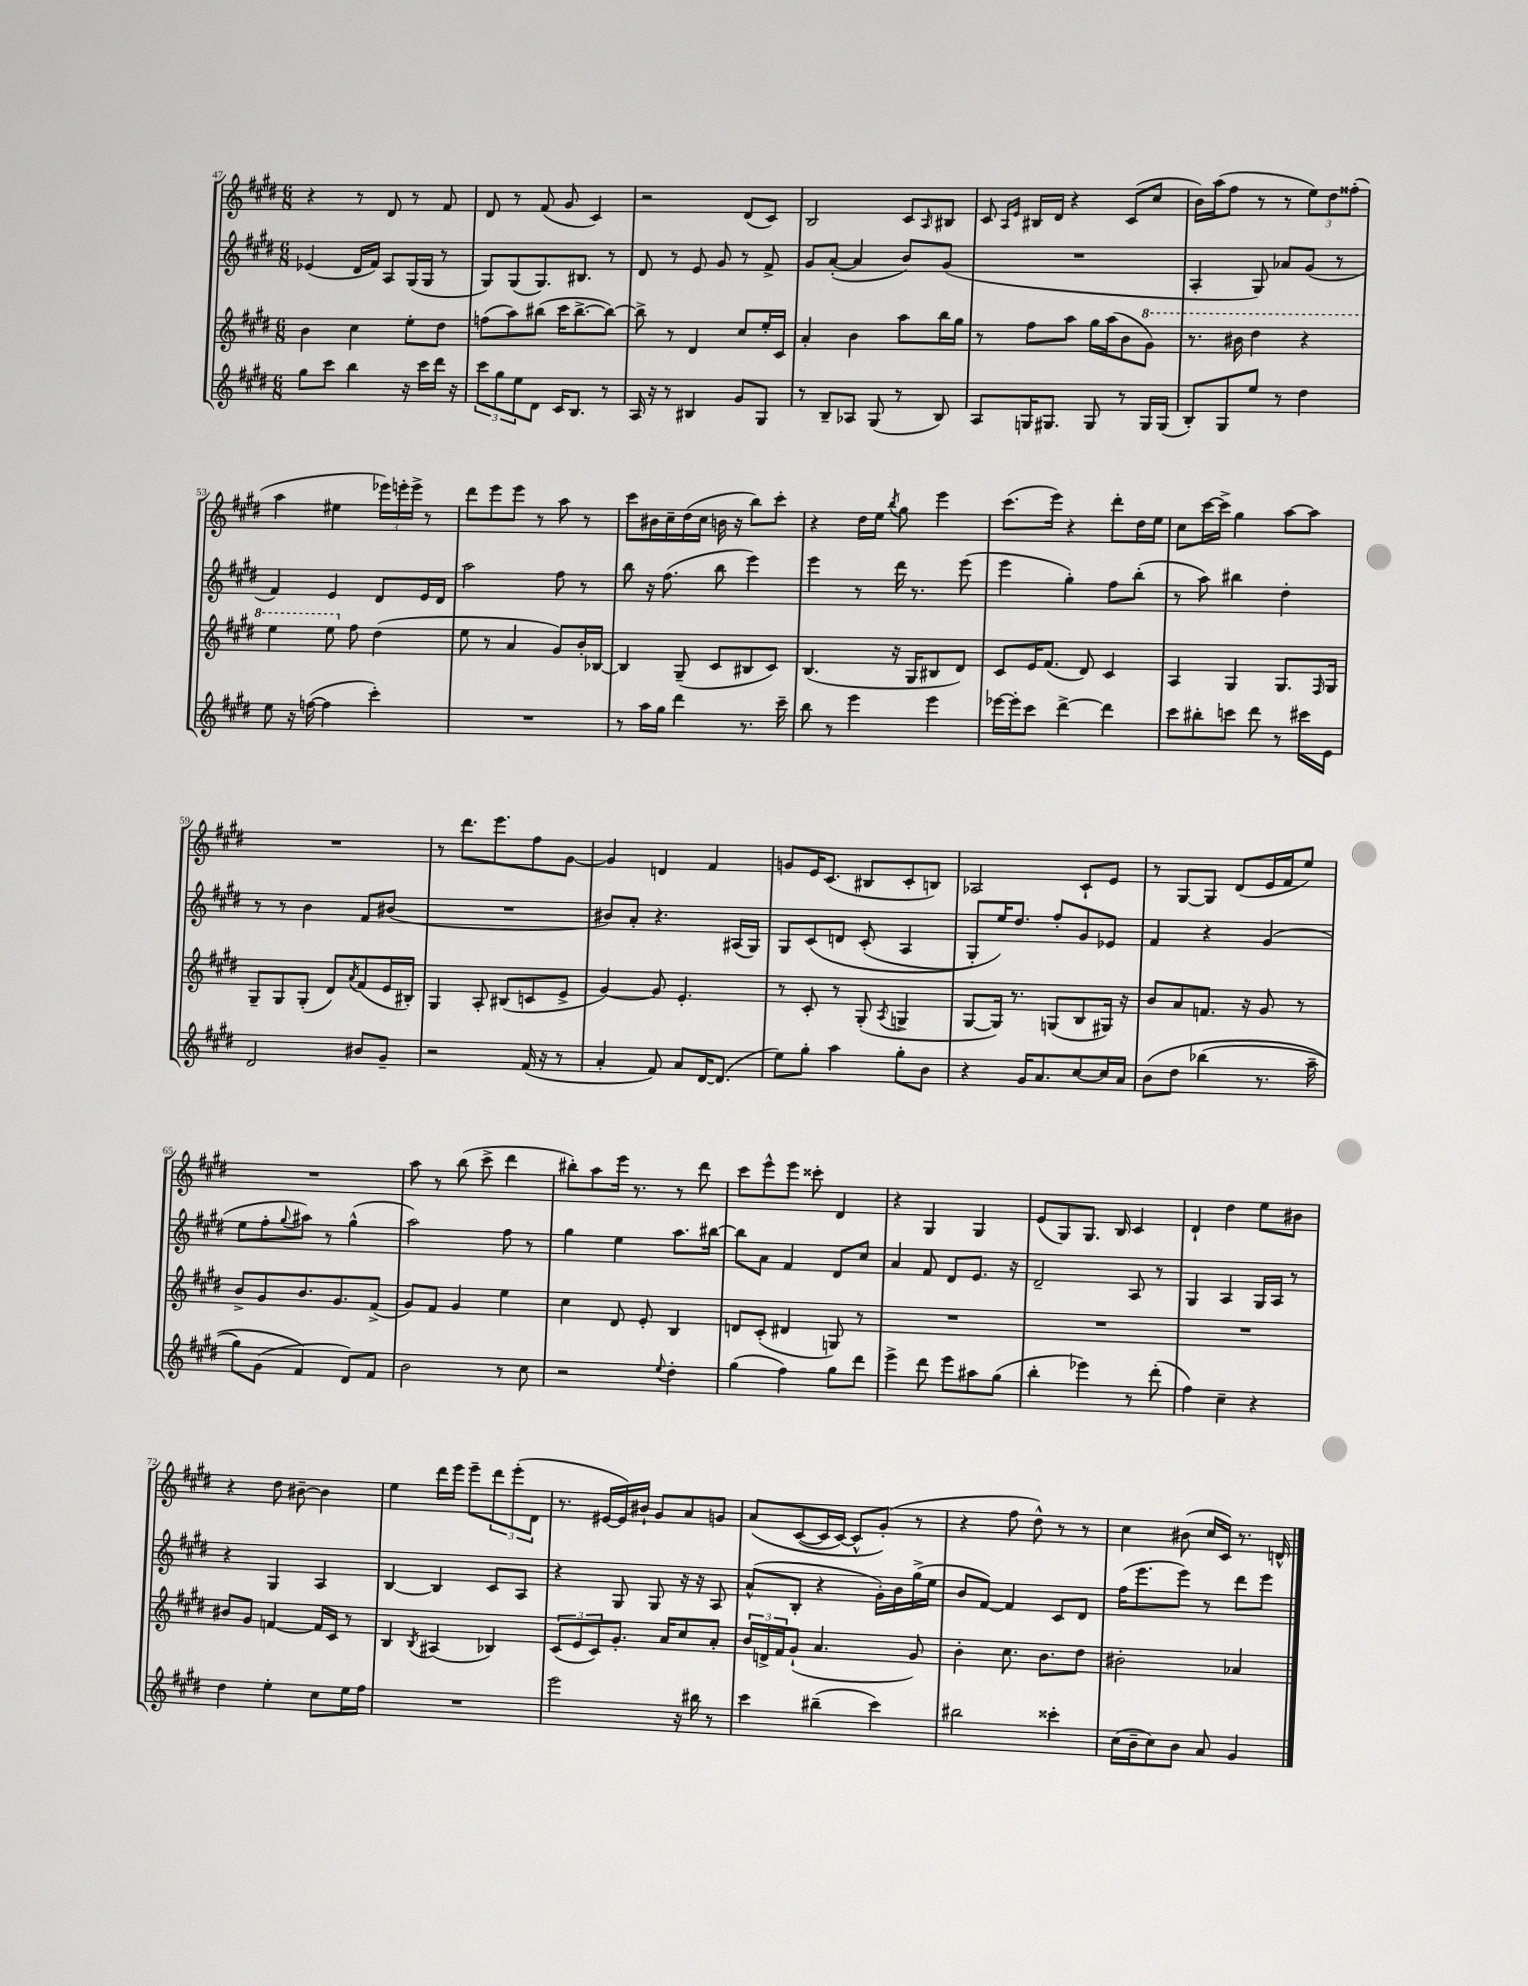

**kern	**kern	**kern	**kern
*staff4	*staff3	*staff2	*staff1
*clefG2	*clefG2	*clefG2	*clefG2
*k[f#c#g#d#]	*k[f#c#g#d#]	*k[f#c#g#d#]	*k[f#c#g#d#]
*M6/8	*M6/8	*M6/8	*M6/8
8gg#	4b	(4e-	4r
8ccc#	.	.	.
4bb	4cc#	16d#	8r
.	.	16f#)	.
.	.	8A	8d#
16r	8ee'	(16G#	8r
16ccc#	.	16G#	.
16ddd#	8dd#	8r	8f#
16r	.	.	.
=	=	=	=
12ccc#	(8ff	8G#)	8d#
12gg#	.	.	.
.	8aa)	(8G#	8r
12ee	.	.	.
8d#	(8bb#	8.G#)	(8f#
16c#	16ccc#	.	8g#
8.B	[8.bb#^	8.B#	.
.	.	.	4c#)
8r	8bb#_)	8r	.
=	=	=	=
16A	8bb#^]	8d#	2r
16r	.	.	.
8r	8r	8r	.
4B#	4d#	8e	.
.	.	8g#	.
8g#	8cc#	8r	(8d#
8G#	16ee'	8f#^	8c#)
.	16c#	.	.
=	=	=	=
8r	4a'	8g#	2B
8B~	.	([8a'	.
8A-	4b	4a]	.
(8G#	.	.	.
8r	8aa	8b)	8c#
.	.	.	16qqA
8B)	16bb	(8g#	8B#
.	16gg#	.	.
=	=	=	=
8A	8r	2.r	8c#
.	.	.	16qqA
.	.	.	16qqe
16G	8ff#	.	16B#
8.G#	.	.	16d#
.	8aa	.	4r
8G#	16gg#	.	.
.	(16aa	.	.
8r	8b	.	(8c#
16G#	8gg#)	.	8cc#
(16G#	.	.	.
=	=	=	=
8B')	8.r	4A'	16b)
.	.	.	(16aa
8G#	.	.	8ff#
.	16bb#	.	.
8ee	4ddd#	8G#)	8r
8r	.	8a-	8r
4dd#	4r	(8g#	12ee)
.	.	.	12dd#
.	.	8r	.
.	.	.	(12ff##'
=	=	=	=
8ee	4eee	4f#)	4aa
16r	.	.	.
([16ff	.	.	.
4ff]	8eee	4e	4ee#
.	8ff#	.	.
4ccc#')	(4dd#	8d#	24eee-)
.	.	.	24eee'
.	.	.	24eee^
.	.	16e	8r
.	.	16d#	.
=	=	=	=
2.r	8ee	2aa	8ddd#
.	8r	.	8eee
.	4a	.	8eee
.	.	.	8r
.	8g#)	8ff#	8aa
.	16b'	8r	8r
.	[16B-	.	.
=	=	=	=
8r	4B-]	8bb	8ccc#
16aa	.	16r	16b#
16gg#	.	(8.ff#	16cc#~
4ddd#	(8G#~	.	(16dd#
.	.	.	16cc#
.	8c#	8bb	16b
.	.	.	16r
8.r	8B#	4eee)	8bb)
.	8c#)	.	8ccc#'
16ccc#~	.	.	.
=	=	=	=
8bb	(4.B	4eee	4r
8r	.	.	.
4eee	.	8r	16dd#
.	.	.	16ee
.	.	.	8qbb
.	16r	16ddd#	8gg#
.	16G#	8.r	.
4eee	8B#	.	4eee
.	8d#)	(8eee	.
=	=	=	=
[16eee-	8c#	4eee	(8.ccc#
16eee-']	.	.	.
8ccc#	16e	.	.
.	(8.f#	.	16eee)
[4ddd#^	.	4gg#')	4r
.	8d#)	.	.
4ddd#]	4c#	8ff#	8ddd#'
.	.	(8bb'	16dd#
.	.	.	16ee
=	=	=	=
8ccc#	4A	8r	8cc#
8bb#'	.	8aa)	[16ccc#
.	.	.	16ccc#^]
8ccc	4G#	4bb#	4gg#
8ddd#	.	.	.
8r	8.G#	4dd#'	[8aa
16ccc#	.	.	8aa]
.	16qqF#	.	.
16e	16G#	.	.
=	=	=	=
2d#	8G#~	8r	2.r
.	8G#	8r	.
.	(8G#'	4b	.
.	8d#)	.	.
.	8qa	.	.
8b#	(8f#	8f#	.
8g#~	16e	(8b#	.
.	16B#')	.	.
=	=	=	=
2r	4G#	2.r	8r
.	.	.	8.ddd#
.	8A'	.	.
.	.	.	8.eee
.	(8B#	.	.
(16f#	8c	.	8ff#
16r	.	.	.
8r	8e^	.	[8g#
=	=	=	=
4a'	[4g#)	8b#)	4g#]
.	.	8a'	.
8f#)	8g#]	4.r	4d
8a	4.e'	.	.
[16d#	.	.	4f#
(8.d#]	.	.	.
.	.	(16A#	.
.	.	16G#)	.
=	=	=	=
8ee)	8r	8G#	8g
8gg#'	8c#'	&(8c#	16e
.	.	.	(8.c#
4aa	8r	8d	.
.	(8G#'	(8c#'	8B#
.	8qA	.	.
8gg#'	4G^	4A	8c#'
8b	.	.	8B)
=	=	=	=
4r	[8G#	8G#')	2A-
.	16G#])	16ee&)	.
.	8.r	8.dd#	.
16g#	.	.	.
8.a	.	.	.
.	(8G	8ff#'	.
[8cc#	8B	8g#	8c#`
16cc#]	16G#)	8e-	8e
16a	16r	.	.
=	=	=	=
&(8b	8b	4f#	8r
8dd#	8a	.	[8G#
(4bb-	8.f	4r	8G#]
.	.	.	(8d#
.	16r	.	.
8.r	8g#	(4g#	16e
.	.	.	16f#
.	8r	.	8ee)
16aa~	.	.	.
=	=	=	=
8gg#)	8b^	8ee	2.r
(8g#	8g#	8ff#'	.
.	.	8qqgg#	.
4f#&)	8.b	8aa#)	.
.	.	8r	.
.	8.g#	.	.
8d#)	.	(4gg#^^	.
8f#	(8f#^	.	.
=	=	=	=
2b	8g#)	2aa)	8aa
.	8f#	.	8r
.	4g#	.	(8bb
.	.	.	8ccc#^
8r	4ee	8ff#	4ddd#
8cc#	.	8r	.
=	=	=	=
2r	4cc#	4gg#	8bb#')
.	.	.	8aa
.	8d#	4ee	16eee
.	.	.	8.r
.	8e'	.	.
8qqee	.	.	.
4dd#'	4B	8.aa	8r
.	.	.	8ddd#
.	.	[16bb#	.
=	=	=	=
(4gg#	8d	8bb#]	8ccc#
.	(8c#'	8a	8eee^^
4ff#)	4d#	4f#	8eee
.	.	.	8ccc##'
8gg#	8G)	8d#	4d#
8ddd#	8r	8cc#	.
=	=	=	=
4eee^	2.r	4a	4r
8ddd#	.	8f#	4G#
8eee	.	8d#	.
8aa#	.	8.e	4G#
(8gg#	.	.	.
.	.	16r	.
=	=	=	=
4bb'	2.r	2d#~	(8e
.	.	.	8G#)
4eee-)	.	.	8.G#
.	.	.	16B
8r	.	8A	4c#
(8ddd#'	.	8r	.
=	=	=	=
4ff#)	2.r	4G#	4d#`
4cc#~	.	4A	4dd#
4r	.	16G#	8ee
.	.	16A	.
.	.	8r	8b#
=	=	=	=
4dd#	8b#	4r	4r
.	8g#	.	.
4ee'	[4f	4G#	8dd#
.	.	.	[8b#~
8cc#	16f]	4A	4b#]
.	16c#	.	.
16ee	8r	.	.
16ff#	.	.	.
=	=	=	=
2.r	4B	[4B	4ee
.	8qB	.	.
.	(4A#	4B]	16ddd#
.	.	.	16eee
.	.	.	8eee~
.	4B-)	8c#	12ddd#
.	.	.	(12eee'
.	.	8A	.
.	.	.	12d#
=	=	=	=
2eee	(12c#	4r	8.r
.	12e	.	.
.	12c#)	.	.
.	.	.	[16e#
.	8.g#'	8G#	16e#])
.	.	.	16b#`
.	.	8G#	8g#
.	16a	.	.
16r	8cc#	16r	8a
16bb#	.	16r	.
8r	8a'	8A	8g
=	=	=	=
4ccc#	24b	(8a^^	&(8a
.	24d^	.	.
.	24f#	.	.
.	(8g#`	8B'	([8c#
(4bb#~	4.a	4r	16c#]
.	.	.	[16c#)
.	.	.	8c#^^]
4ccc#)	.	16g#')	(8g#'&)
.	.	16b	.
.	8g#)	(16gg#^	8r
.	.	16ee	.
=	=	=	=
2bb#	4b'	8b	4r
.	.	[8f#)	.
.	8.cc#	4f#]	8ff#
.	.	.	8dd#^^)
.	8.b	.	.
4ccc##'	.	8c#	8r
.	8dd#	8d#	8r
=	=	=	=
(16cc#	2b#'	(16ff#	4cc#
16b~	.	8.eee	.
8cc#)	.	.	.
8b	.	8eee)	(8b#
8a	.	8r	16cc#
.	.	.	16c#)
4g#	4a-	8ddd#	8.r
.	.	8eee	.
.	.	.	16d^^
==	==	==	==
*-	*-	*-	*-
